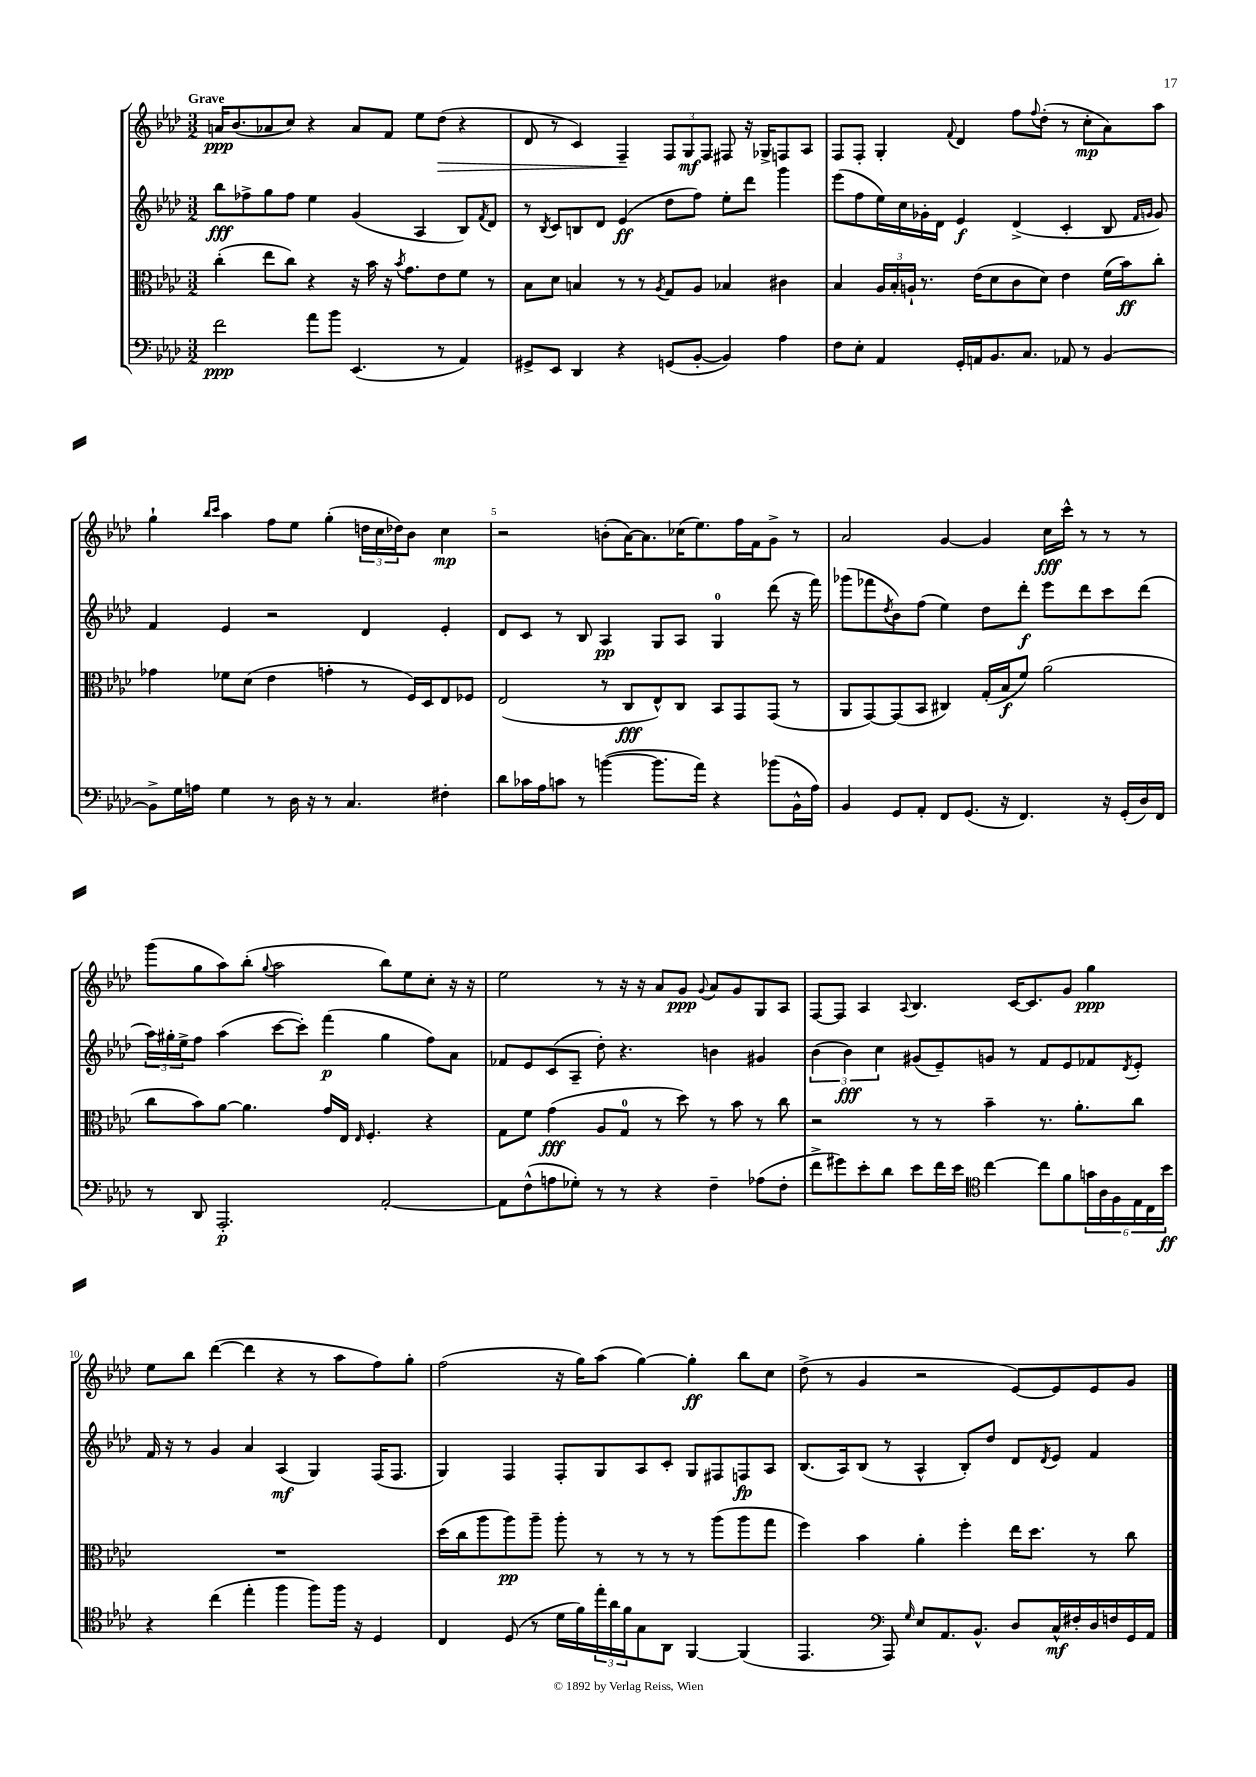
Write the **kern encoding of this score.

**kern	**kern	**kern	**kern
*staff4	*staff3	*staff2	*staff1
*clefF4	*clefC3	*clefG2	*clefG2
*k[b-e-a-d-]	*k[b-e-a-d-]	*k[b-e-a-d-]	*k[b-e-a-d-]
*M3/2	*M3/2	*M3/2	*M3/2
2f	(4cc'	8bb-	16a
.	.	.	(8.b-
.	.	8ff-^	.
.	8ee-	8gg	8a-
.	8cc)	8ff-	8cc)
8a-	4r	4ee-	4r
8b-	.	.	.
(4.EE-	16r	(4g	8a-
.	16b-	.	.
.	16r	.	8f
.	8qb-	.	.
.	8.g	.	.
.	.	4A-	8ee-
8r	8e-	.	(8dd-
4AA-)	8f	8B-)	4r
.	.	8qf	.
.	8r	8d-	.
=	=	=	=
8GG#^	8B-	8r	8d-
.	.	8qB-	.
8EE-	8d-	8c	8r
4DD-	4B	8B	4c)
.	.	8d-	.
4r	8r	(4e-	4F~
.	8r	.	.
.	8qA-	.	.
(8GG	8G	8dd-	12F
.	.	.	12G
[8BB-'	8A-	8ff)	.
.	.	.	12F
4BB-])	4B-	8ee-'	8F#
.	.	8ddd-	16r
.	.	.	16G-^
4A-	4c#	4ggg	8F
.	.	.	8A-
=	=	=	=
8F	4B-	(8eee-	8F
8E-'	.	8ff	8F'
4AA-	24A-	16ee-)	4G'
.	24B-'	.	.
.	.	16cc	.
.	24A`	.	.
.	8.r	16g-'	.
.	.	16d-	.
.	.	.	8qqf
16GG'	.	4e-	4d-
16AA	(16e-	.	.
8.BB-	8d-	.	.
.	8c	(4d-^	8ff
8.C	.	.	.
.	.	.	8qqff
.	8d-)	.	(8dd-'
8AA-	4e-	4c'	8r
8r	.	.	8cc'
[4BB-	(16f	8B-	8a-)
.	16b-)	.	.
.	.	16qqf	.
.	.	16qqg	.
.	8cc'	8g)	8aa-
=	=	=	=
8BB-^]	4g-	4f	4gg`
16G	.	.	.
16A	.	.	.
.	.	.	16qqbb-
.	.	.	16qqccc
4G	8f-	4e-	4aa-
.	(8d-	.	.
8r	4e-	2r	8ff
16D-	.	.	8ee-
16r	.	.	.
8r	4g'	.	(4gg'
4.C	.	.	.
.	8r	4d-	24dd
.	.	.	24cc
.	.	.	24dd-)
.	16F)	.	8b-
.	16D-	.	.
4F#'	8E-	4e-'	4cc
.	8F-	.	.
=	=	=	=
8d-	(2E-	8d-	2r
16c-	.	8c	.
16A-	.	.	.
8c	.	8r	.
8r	.	8B-	.
([4b	8r	4A-	(8b'
.	8C	.	[16a-)
.	.	.	8.a-]
8.b]	8E-^^)	8G	.
.	8C	8A-	(16cc-
16a-)	.	.	8.ee-)
4r	8BB-	4G	.
.	8GG	.	16ff
.	.	.	16f
(8b-	(8GG	(8ddd-	8g^
16BB-^^	8r	16r	8r
16A-)	.	16fff)	.
=	=	=	=
4BB-	8AA-	(8ggg-	2a-
.	[8GG)	8fff-	.
.	.	8qdd-	.
8GG	(8GG]	8b-)	.
8AA-'	8BB-	(8ff	.
8FF	4C#)	4ee-)	[4g
(8.GG	.	.	.
.	(16G'	8dd-	4g]
16r	16B-	.	.
4.FF)	8f)	8ddd-'	.
.	(2a-	8eee-	16cc
.	.	.	16ccc^^
.	.	8ddd-	8r
16r	.	8ccc	8r
(16GG'	.	.	.
16D-)	.	(8ddd-	8r
16FF	.	.	.
=	=	=	=
8r	8cc	24aa-)	(8ggg
.	.	24gg#'	.
.	.	24ee-^	.
8DD-	8b-)	8ff	8gg
2.AAA-'	[8a-	(4aa-	8aa-)
.	4.a-]	.	(8bb-'
.	.	.	8qqgg
.	.	[8ccc	2aa-
.	.	8ccc'])	.
.	16g	(4fff	.
.	16E-	.	.
.	16qqE-	.	.
.	4.F'	.	.
[2AA-'	.	4gg#	8bb-)
.	.	.	8ee-
.	4r	8ff)	8cc'
.	.	8a-	16r
.	.	.	16r
=	=	=	=
8AA-]	8G	8f-	2ee-
(8F^^	8f	8e-	.
8A	(4g	(8c	.
8G-')	.	8A-~	.
8r	8A-	8dd-')	8r
8r	8G	4.r	16r
.	.	.	16r
4r	8r	.	8a-
.	8dd-)	.	8g
.	.	.	8qqg
4F~	8r	4b	8a-
.	8b-	.	8g
(8A-	8r	4g#	8G
8F'	8cc	.	8A-
=	=	=	=
8f^	2r	(6b-	[8F
8g#)	.	.	8F]
.	.	6b-)	.
8e-'	.	.	4A-
.	.	6cc	.
8d-	.	.	.
.	.	.	8qqA-
8e-	8r	(8g#	4.B-
16f	8r	8e-~)	.
16e-	.	.	.
*clefC4	*	*	*
[4cc	4b-~	8g	.
.	.	8r	[16c
.	.	.	8.c]
8cc]	8.r	8f	.
8f	.	8e-	8g
.	8.a-'	.	.
24g	.	8f-	4gg
24A-	.	.	.
24F	.	.	.
.	.	8qd-	.
24E-	8cc	8e-'	.
24C	.	.	.
24b-	.	.	.
=	=	=	=
4r	1.r	16f	8ee-
.	.	16r	.
.	.	8r	8bb-
(4cc	.	4g	([4ddd-
4ee-'	.	4a-	4ddd-]
4ff	.	(4A-	4r
8ff)	.	4G)	8r
16ff	.	.	8aa-
16r	.	.	.
4D-	.	(16F	8ff)
.	.	8.F	.
.	.	.	8gg'
=	=	=	=
4C	(16dd-	4G)	(2ff
.	16cc	.	.
.	8aa-	.	.
(8D-	8aa-)	4F	.
8r	8aa-~	.	.
16d-	8aa-'	8F'	16r
16f)	.	.	16gg)
24ee-'	8r	8G	(8aa-
24a-	.	.	.
24f	.	.	.
8G	8r	8A-	[4gg)
8AA-	8r	8c'	.
[4FF	8r	8G	4gg']
.	(8aa-	8F#	.
(4FF]	8aa-	8F	8bb-
.	8gg	8A-	8cc
=	=	=	=
4.EE-	4ff)	(8.B-	(8dd-^
.	.	.	8r
.	.	16A-)	.
.	4b-	(8B-	4g
*clefF4	*	*	*
8AAA-)	.	8r	.
16qqG	.	.	.
8E-	4a-'	4A-^^	2r
8.AA-	.	.	.
.	4ff'	8B-')	.
8.BB-^^	.	.	.
.	.	8dd-	.
8D-	16ee-	8d-	[8e-)
.	8.dd-	.	.
.	.	8qd-	.
16C^^	.	8e-	8e-]
16F#'	.	.	.
16D-	8r	4f	8e-
16F	.	.	.
16GG	8cc	.	8g
16AA-	.	.	.
==	==	==	==
*-	*-	*-	*-
